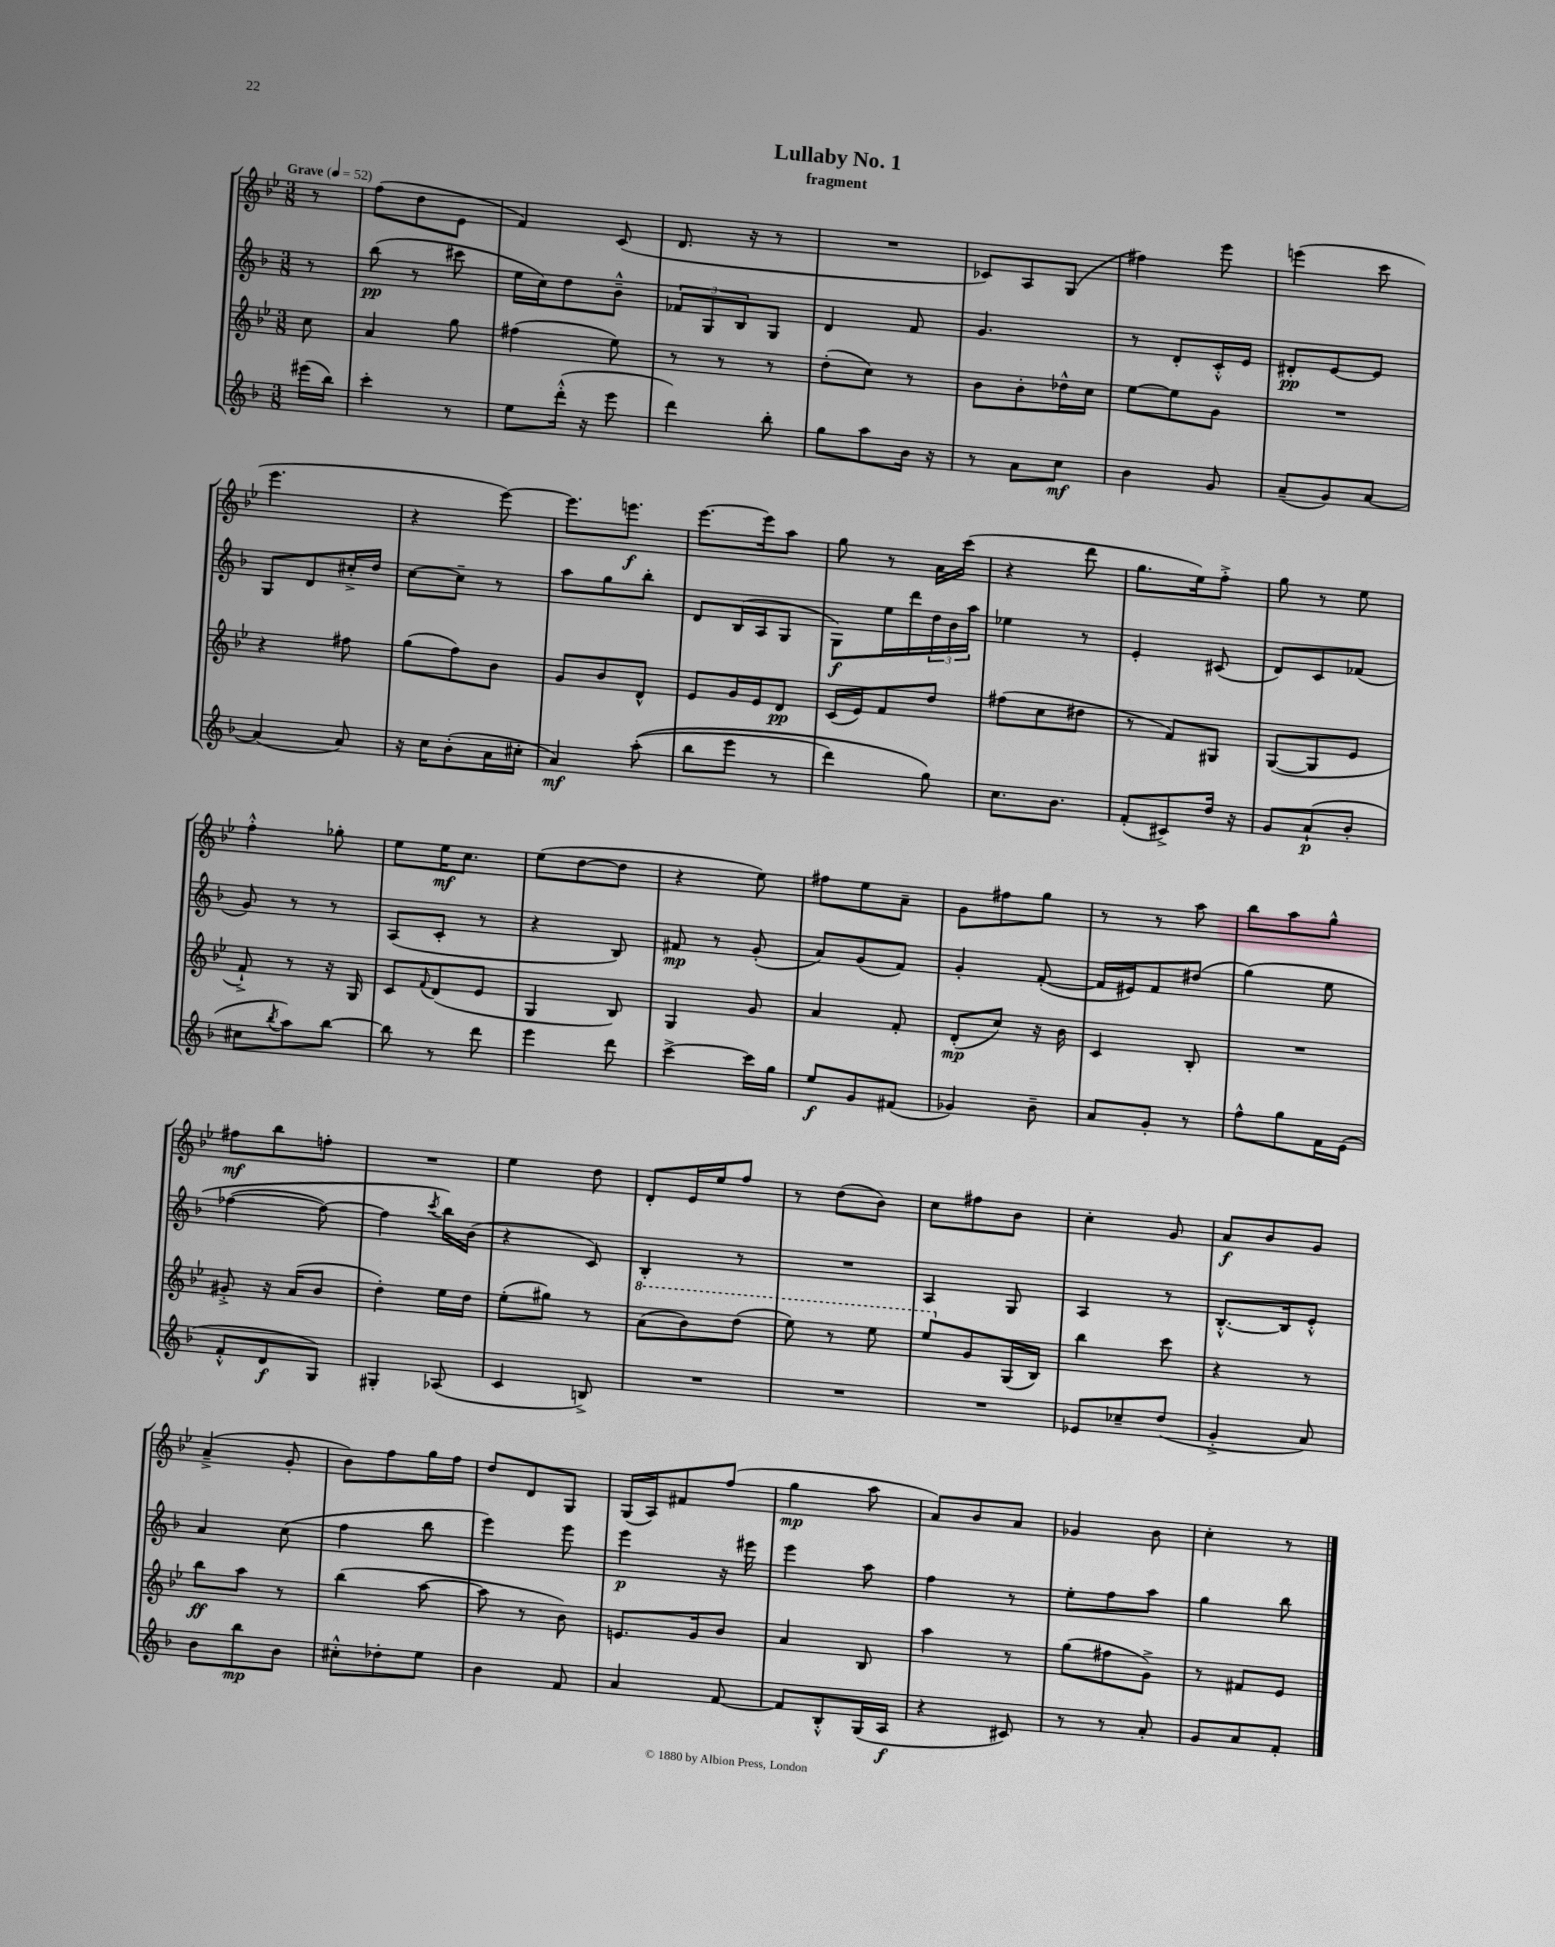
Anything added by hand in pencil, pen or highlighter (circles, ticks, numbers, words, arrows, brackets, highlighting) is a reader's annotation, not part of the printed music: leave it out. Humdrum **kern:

**kern	**kern	**kern	**kern
*staff4	*staff3	*staff2	*staff1
*clefG2	*clefG2	*clefG2	*clefG2
*k[b-]	*k[b-e-]	*k[b-]	*k[b-e-]
*M3/8	*M3/8	*M3/8	*M3/8
*MM52	*MM52	*MM52	*MM52
(16eee#	8cc	8r	8r
16bb-)	.	.	.
=	=	=	=
4ccc'	4a	(8bb-	(8ff
.	.	8r	8dd
8r	8gg	8ccc#	8e-
=	=	=	=
8ee	(4ff#	16ee	4f)
.	.	16cc)	.
(16ddd'^^	.	8dd	.
16r	.	.	.
8eee	8ee-)	8b-~^^	(8c
=	=	=	=
4ddd)	8r	12f-	8.d
.	.	12G	.
.	8r	.	.
.	.	12B-	.
.	.	.	16r
8bb-'	8r	8G	8r
=	=	=	=
8gg	(8dd'	4d	4.r
8aa	8cc)	.	.
16b-	8r	8f	.
16r	.	.	.
=	=	=	=
8r	8b-	4.g	8c-)
8a	8b-'	.	8A
8cc	16dd-^^	.	(8G
.	16cc	.	.
=	=	=	=
4b-	[8ee-	8r	4ff#)
.	8ee-]	8d'	.
8g	8g	16c'^^	8eee-
.	.	16e	.
=	=	=	=
(8a~	4.r	8d#'	(4eee
8g)	.	[8e	.
[8a	.	8e]	8ccc
=	=	=	=
(4a]	4r	8G	4.eee-
.	.	8d	.
8a)	8ff#	16cc#'^	.
.	.	16dd	.
=	=	=	=
16r	(8gg	[8cc	4r
16cc	.	.	.
(8b-'	8ff)	8cc~]	.
16a	8b-	8r	[8eee-)
16cc#'	.	.	.
=	=	=	=
4a)	8g	8aa	8.eee-]
.	8b-	8gg	.
.	.	.	8.eee
&((8aa'	8d^^	8bb-'	.
=	=	=	=
8bb-	8e-	8d	[8.eee-
8eee	16g	(16B-	.
.	16e-	16A	16eee-]
8r	8d	8G	8aa
=	=	=	=
4ddd)	(16c	8G)	8gg
.	16e-)	.	.
.	8f	16ee	8r
.	.	16ddd	.
8gg&)	8dd	24dd	16a
.	.	24b-	.
.	.	.	(16ccc
.	.	24aa	.
=	=	=	=
8.cc	(8ff#	4ee-	4r
.	8cc	.	.
8.b-	.	.	.
.	8dd#	8r	8ddd
=	=	=	=
(8f'	8r	4e'	8.gg
8c#^)	8f)	.	.
.	.	.	16ee-)
16dd	8G#	(8c#	8ff'^
16r	.	.	.
=	=	=	=
8g	([8G	8d)	8gg
(8a`	8G]	8c	8r
8b-'	8e-	(8f-	8ee-
=	=	=	=
8cc#	8f`^)	8g)	4ff'^^
8qbb-	.	.	.
8aa)	8r	8r	.
[8bb-	16r	8r	8gg-'
.	16G	.	.
=	=	=	=
8bb-]	8c	(8A	8ee-
.	8qqf	.	.
8r	(8d	8c'	16ee-
.	.	.	8.cc
8ddd	8e-	8r	.
=	=	=	=
4eee	4G	4r	(8ee-
.	.	.	[8dd
8ddd	8B-)	8B-)	8dd]
=	=	=	=
[4ccc^	4G	8f#	4r
.	.	8r	.
16ccc]	8g	(8g'	8ee-)
16gg	.	.	.
=	=	=	=
8ee	4a	8a)	8ff#
8g	.	(8g	8ee-
(8f#	8f'	8f)	8a~
=	=	=	=
4g-)	(8d'	4g'	8g
.	8cc)	.	8ff#
8b-~	16r	([8f'	8gg
.	16b-	.	.
=	=	=	=
8a	4c	16f]	8r
.	.	16e#)	.
8g'	.	8f	8r
8r	8B-'	(8dd#	8aa
=	=	=	=
8ff^^	4.r	&(4gg)	8bb-
8gg	.	.	8aa
16f	.	8ee	8gg^^
(16e	.	.	.
=	=	=	=
8f'^^	8g#'^	([4ff-	8ff#
8d	16r	.	8bb-
.	(16a	.	.
8G)	8b-	8ff-_)	8ff'
=	=	=	=
4G#'	4dd')	4ff-]	4.r
.	.	8qccc	.
(8A-	16ee-	16bb-&)	.
.	16dd	(16b-	.
=	=	=	=
4c	(8ee-'	4r	4ee-
.	8gg#)	.	.
8B^)	8r	8c)	8dd
=	=	=	=
4.r	(8aa	4B-'	8d'
.	8bb-)	.	16e-
.	.	.	16ee-
.	(8ddd	8r	8ff
=	=	=	=
4.r	8eee-)	4.r	8r
.	8r	.	(8dd
.	8eee-	.	8b-)
=	=	=	=
4.r	8eee-	4A	8cc
.	8g	.	8ff#
.	(16G	8G	8b-
.	16B-)	.	.
=	=	=	=
8e-	4bb-	4A	4cc'
8cc-~	.	.	.
(8dd	8ccc	8r	8g
=	=	=	=
4g'^	4r	[8.B-'^^	8a
.	.	.	8b-
.	.	16B-]	.
8a)	8r	8e'^^	8g
=	=	=	=
8b-	8bb-	4a	(4a~^
8bb-	8aa	.	.
8b-	8r	(8cc	8g'
=	=	=	=
8cc#'^^	(4bb-	4ff	8b-)
8dd-'	.	.	8ff
8ee	[8aa	8bb-	16gg
.	.	.	16ff
=	=	=	=
4b-	8aa]	4eee)	8dd
.	8r	.	8d
8f	8b-)	8eee	8G
=	=	=	=
4a	8.e	4eee	(16G
.	.	.	16A)
.	.	.	8f#
.	16g	.	.
[8f	8b-	16r	(8ff
.	.	16eee#	.
=	=	=	=
8f]	4a	4eee	4gg
8B-'^^	.	.	.
(16G	8B-	8aa	8aa
16A	.	.	.
=	=	=	=
4r	4aa	4ff	8a)
.	.	.	8b-
8c#)	8r	8r	8a
=	=	=	=
8r	(8gg	8ee'	4g-
8r	8ff#	8ff	.
8a'	8g^)	8aa	8b-
=	=	=	=
8g	8r	4gg	4cc'
8a	8f#	.	.
8f'	8e-	8bb-	8r
==	==	==	==
*-	*-	*-	*-
